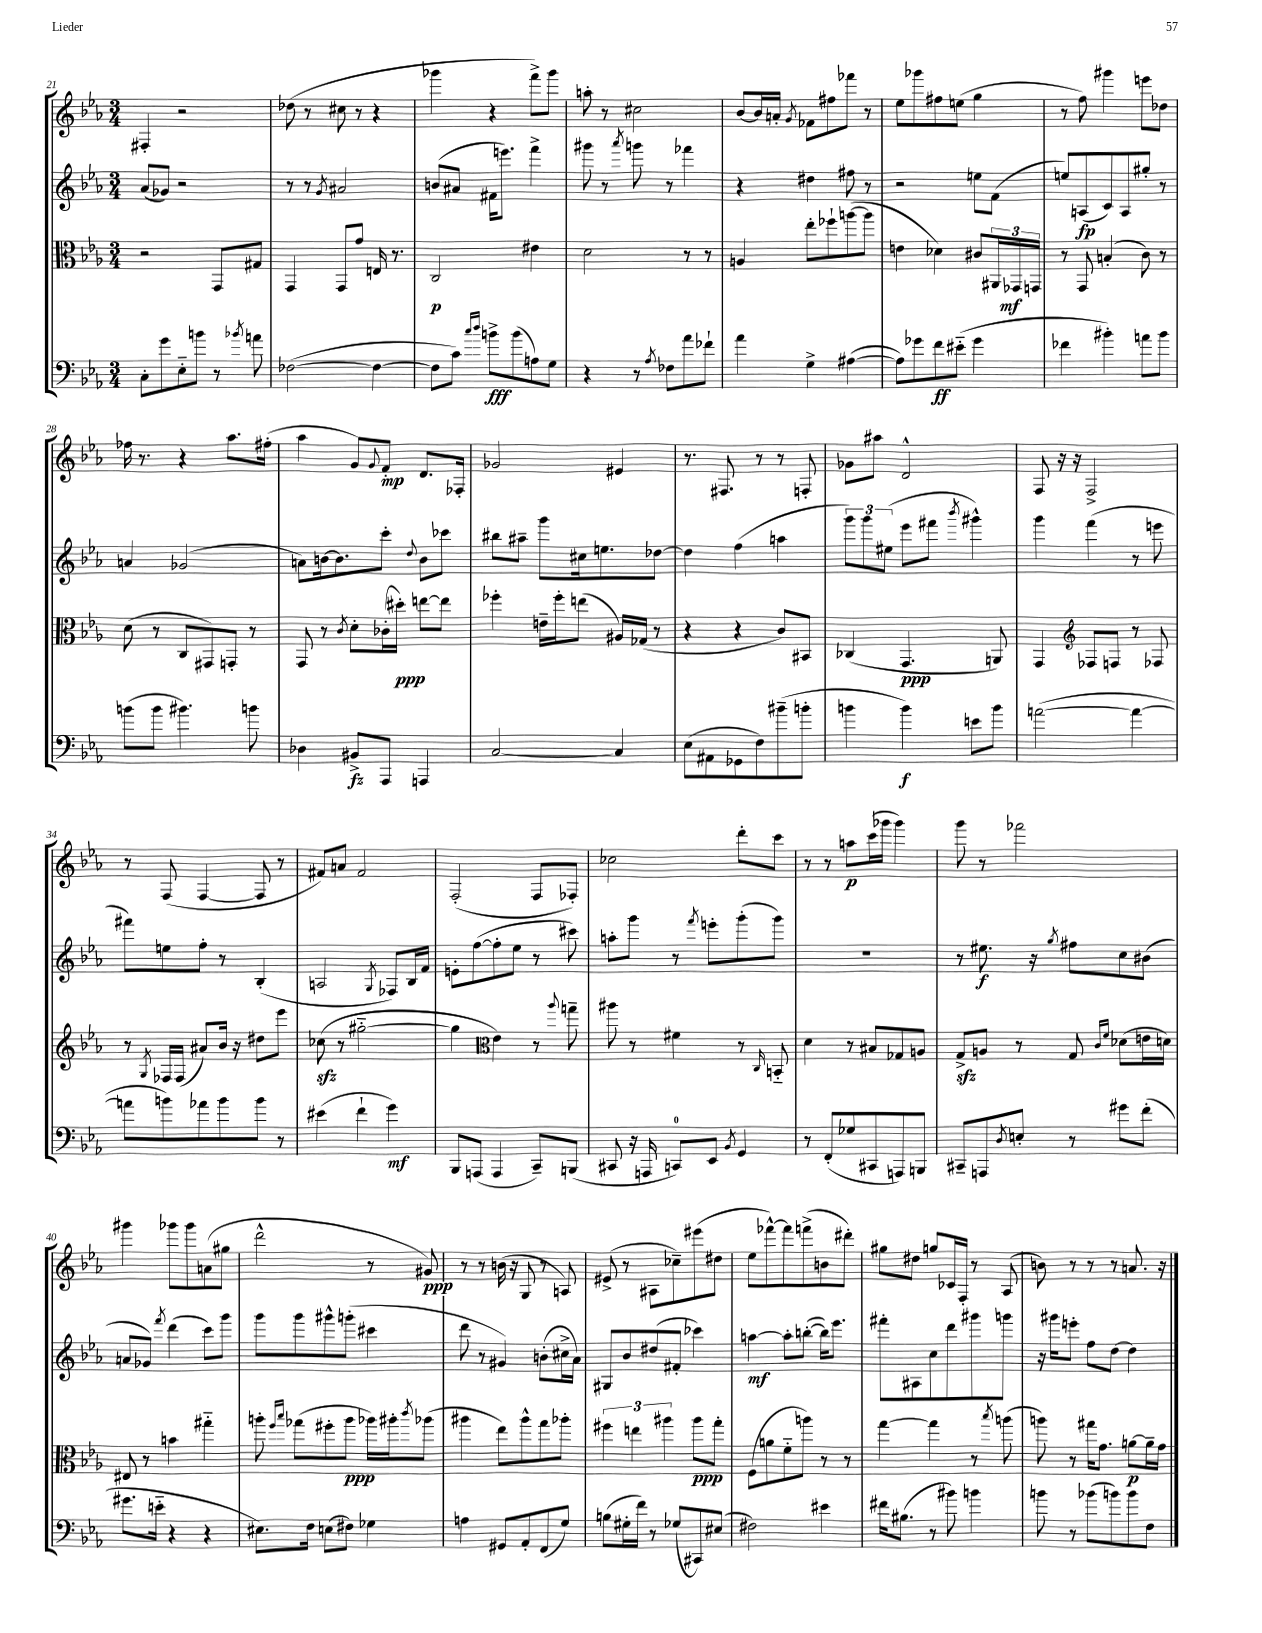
<<
\new StaffGroup <<
\new Staff = "s0" {
    \clef treble \key ees \major \numericTimeSignature \time 3/4
    fis4-. r2 |
    des''8( r8 cis''8 r8 r4 |
    ges'''4 r4 f'''8->) ges'''8 |
    a''8-. r8 cis''2 |
    bes'8~ bes'16 a'16-. \acciaccatura { g'8 } fes'8 fis''8 fes'''8 r8 |
    ees''8 ges'''8 fis''8 e''8( g''4 |
    r8 f''8) gis'''4 e'''8 des''8 |
    fes''16 r8. r4 aes''8. fis''16-.( |
    aes''4 g'8) \appoggiatura { g'8 } f'8-.\mp d'8. fes16-. |
    ges'2 eis'4 |
    r8. fis8. r8 r8 f8-. |
    ges'8 ais''8 d'2-^ |
    f8 r16 r16 f2-> |
    r8 f8( f4~ f8 r8 |
    fis'8) a'8 fis'2 |
    f2-.( f8 fes8-.) |
    ces''2 d'''8-. c'''8 |
    r8 r8 a''8\p c'''16( ges'''16 ges'''4) |
    g'''8 r8 fes'''2 |
    gis'''4 ges'''8 ges'''8 a'8( gis''8 |
    d'''2-^ r8 gis'8\ppp) |
    r8 r8 b'16( r16 g8 r8 a8) |
    eis'8->( r8 ais8 ces''8--) eis'''8( dis''8 |
    ees''8 fes'''8~-^) fes'''8 f'''8->( b'8 dis'''8-.) |
    gis''8 dis''8 g''8 ces'16 f16-. r8 aes8( |
    b'8) r8 r8 r8 a'8. r16 \bar "|." |
}
\new Staff = "s1" {
    \clef treble \key ees \major \numericTimeSignature \time 3/4
    aes'8( ges'8) r2 |
    r8 r8 \acciaccatura { g'8 } ais'2 |
    b'8( ais'8 fis'16 e'''8.) f'''4-> |
    gis'''8 r8 \acciaccatura { aes'''8 } g'''8 r8 fes'''4 |
    r4 dis''4 fis''8 r8 |
    r2 e''8 f'8( |
    e''8) a8\fp( c'8) a8 gis''8-. r8 |
    a'4 ges'2( |
    a'8) b'16~ b'8. c'''8-. \appoggiatura { d''8 } b'8 ces'''8 |
    bis''8 ais''8-- g'''8 cis''16 e''8. des''8~ |
    des''4 f''4( a''4 |
    \tuplet 3/2 { g'''8) g'''8 eis''8( } ees'''8 fis'''8 \acciaccatura { bes'''8 } gis'''4-^) |
    g'''4 f'''4( r8 e'''8 |
    fis'''8) e''8 f''8-. r8 bes4-.( |
    a2 \acciaccatura { g8 } fes8) bes16 f'16 |
    e'8-. f''8~( f''8-. ees''8 r8 cis'''8) |
    a''8-. g'''8 r8 \acciaccatura { f'''8 } e'''8-. g'''8-.( g'''8) |
    R2. |
    r8 eis''8.\f r16 \acciaccatura { g''8 } fis''8 c''8 bis'8( |
    a'8 ges'8) \acciaccatura { f'''8 } d'''4( c'''8) g'''8 |
    g'''8 g'''8 gis'''8-^ g'''8-.( cis'''4 |
    d'''8 r8 gis'4) b'8-.( cis''16-> aes'16) |
    gis8 bes'8 dis''8( fis'8-. ces'''4) |
    a''4~\mf a''8-. b''8~-.( b''16) ees'''8. |
    fis'''8-. ais8 c''8 d'''8 gis'''8 g'''8 |
    r16 gis'''16 e'''8-. f''8 d''8~ d''4 \bar "|." |
}
\new Staff = "s2" {
    \clef alto \key ees \major \numericTimeSignature \time 3/4
    r2 g,8 gis8 |
    g,4 g,8 g'8 e16 r8. |
    c2\p eis'4 |
    d'2 r8 r8 |
    a4 ees''8-. fes''8-! a''8~( a''8 |
    e'4 des'4) cis'8 \tuplet 3/2 { ais,16 ges,16\mf g,16 } |
    r8 g,8 b4-.( c'8) r8 |
    d'8( r8 c8 gis,8) g,8-. r8 |
    g,8 r8 \acciaccatura { c'8 } d'8-. ces'16-.( dis''16-.\ppp) e''8~ e''8 |
    fes''4-. e'16-- fes''16-. e''8( ais16) ges16( r8 |
    r4 r4 c'8) bis,8 |
    ces4( g,4.\ppp a,8) |
    g,4 \clef treble fes8 f8 r8 fes8 |
    r8 \acciaccatura { g8 } fes16 fes16( ais'8) bes'16 r16 dis''8 ees'''8 |
    ces''8\sfz( r8 gis''2~-_ |
    gis''4 \clef alto ees'4) r8 \appoggiatura { aes''8 } g''8-- |
    ais''8 r8 fis'4 r8 \grace { c16 } b,8-_ |
    d'4 r8 bis8 ges8 a8 |
    g8->\sfz a8 r8 g8 \grace { c'16 f'16 } des'8( e'16 d'16) |
    eis8 r8 b'4 gis''4-_ |
    a''8-. \grace { f''16 bes''16 } ges''8( fis''8-. a''8\ppp aes''16) ais''16-. \acciaccatura { c'''8 } aes''8( |
    ais''4 ees''8) ais''8-^ g''8 aes''8-. |
    \tuplet 3/2 { fis''4 e''4 ais''4 } ais''8\ppp g''8-. |
    f8( a'8 f'8-_ a''8) r8 r8 |
    g''4~ g''4 r8 \acciaccatura { bes''8 } a''8( |
    a''8) r8 gis''16 g'8. a'8~\p a'16-- g'16 \bar "|." |
}
\new Staff = "s3" {
    \clef bass \key ees \major \numericTimeSignature \time 3/4
    c8-. g'8 ees8-_ b'8 r8 \acciaccatura { bes'8 } a'8 |
    fes2~( fes4~ |
    fes8 c'8) \grace { c''16 d''16 } b'8->\fff b'8( a8) g8 |
    r4 r8 \acciaccatura { aes8 } fes8 aes'8 fes'8-! |
    aes'4 g4-> ais4~( |
    ais8) ges'8 f'8\ff eis'8-_( ges'4 |
    fes'4 bis'4-.) a'8 bis'8 |
    b'8( b'8 bis'4.) b'8 |
    des4 bis,8->\fz aes,,8 a,,4 |
    c2~ c4 |
    ees8( ais,8 ges,8 f8) bis'8--( b'8-. |
    b'4 b'4\f) e'8 b'8 |
    a'2~( a'4~ |
    a'8 b'8) aes'8 b'8 b'8 r8 |
    eis'4( f'4-! g'4\mf) |
    bes,,8 a,,8( a,,4 c,8--) b,,8( |
    cis,8 r16 a,,16 c,8-0) ees,8 \acciaccatura { bes,8 } g,4 |
    r8 f,8-.( ges8 cis,8 a,,8) b,,8 |
    cis,8-- a,,8 \acciaccatura { d8 } e8-. r8 gis'8 f'8-.( |
    gis'8. e'16-_ r4 r4 |
    eis8.) f16 e8( fis8) ges4 |
    a4 gis,8 aes,8-. f,8( g8) |
    b8( gis16-. f'16) r8 ges8( cis,8) eis8( |
    fis2) eis'4 |
    fis'16 bis8.( r8 bis'8) b'4 |
    b'8 r8 bes'8( b'8) b'8 f8 \bar "|." |
}
>>
>>
\layout { \context { \Score currentBarNumber = #21 } }
